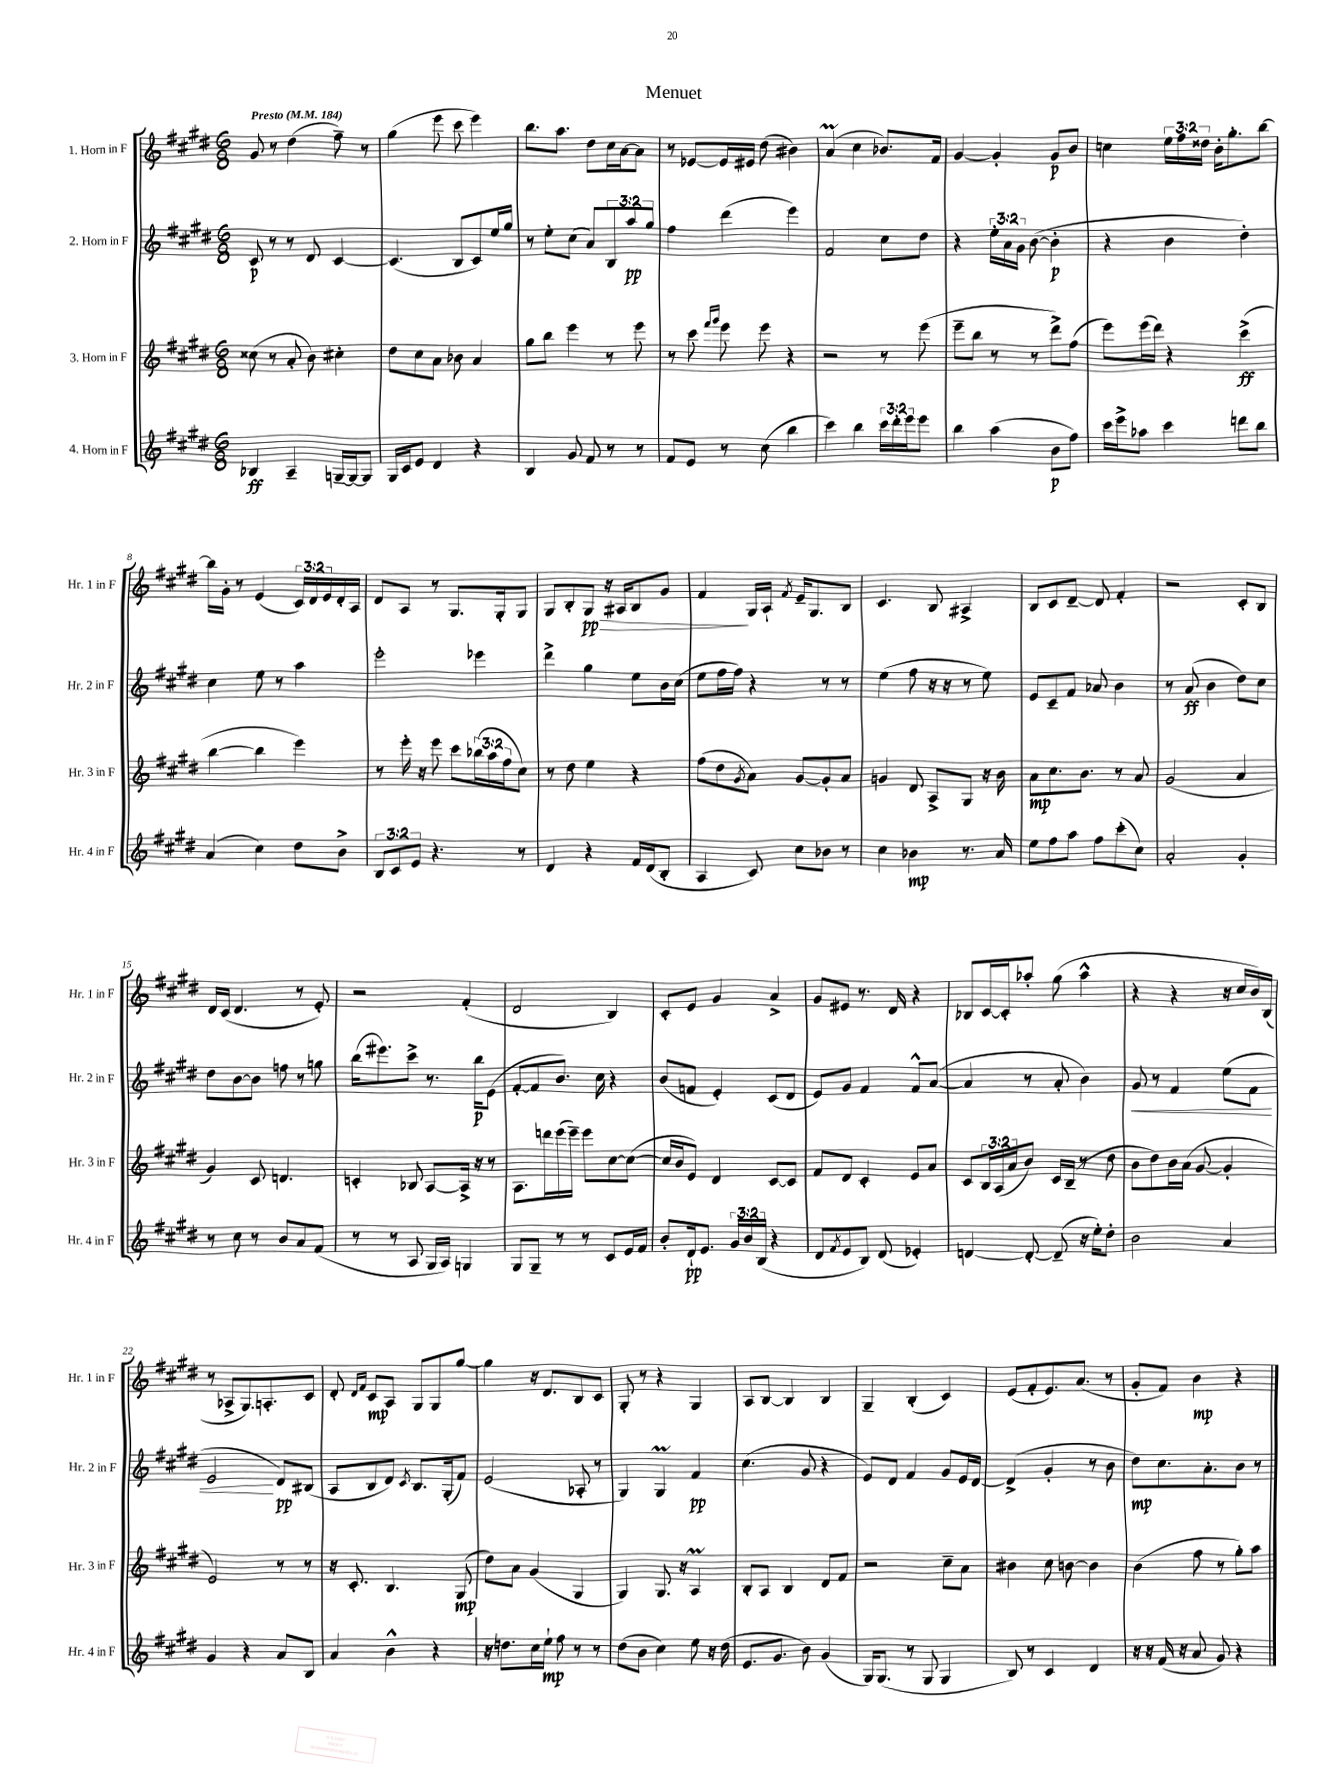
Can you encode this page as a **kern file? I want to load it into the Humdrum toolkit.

**kern	**kern	**kern	**kern
*staff4	*staff3	*staff2	*staff1
*clefG2	*clefG2	*clefG2	*clefG2
*k[f#c#g#d#]	*k[f#c#g#d#]	*k[f#c#g#d#]	*k[f#c#g#d#]
*M6/8	*M6/8	*M6/8	*M6/8
*MM184	*MM184	*MM184	*MM184
4B-/	(8cc##\	8c#/	8g#/
.	8r	8r	8r
4A~/	8a'/	8r	(4dd#\
.	8b\)	8d#/	.
[16G~/LL	4cc#'\	[4c#/	8ff#~\)
16G/_J	.	.	.
8G/]J	.	.	8r
=	=	=	=
16G#/LL	8dd#\L	(4.c#/]	(4gg#\
16c#/J	.	.	.
8e/J	8cc#\	.	.
4d#/	8a\J	.	8eee\
.	8b-\	8B/L	8ccc#\
4r	4a/	8c#/)	4eee\)
.	.	16ee/L	.
.	.	16gg#/JJ	.
=	=	=	=
4B/	8gg#\L	8r	8.bb\L
.	8bb\J	8ee'\L	.
.	.	.	8.aa\J
8g#/	4eee\	(8cc#\J	.
8f#/	.	8a/L)	8dd#\L
8r	8r	12B/	16cc#\L
.	.	.	[16a\J
.	.	12aa/	.
8r	8eee\	.	8a\]J
.	.	12gg#/J	.
=	=	=	=
8f#/L	8r	4ff#\	8r
8e/J	8ccc#\	.	[8e-/L
.	16qqfff#/LL	.	.
.	16qqggg#/JJ	.	.
8r	8eee\	(4ddd#\	16e-/]L
.	.	.	16e#/JJ
(8cc#\	8eee\	.	(8dd#\
4bb\	4r	4eee\)	4b#\)
=	=	=	=
4ccc#\)	2r	2f#/	(4a/
4bb\	.	.	4cc#\
24ccc#\LL	8r	8cc#\L	8.b-/L)
24ddd#'\	.	.	.
24eee\J	.	.	.
8eee\J	(8eee\	8dd#\J	.
.	.	.	16f#/Jk
=	=	=	=
4bb\	8eee~\L	4r	[4g#/
.	8bb\J	.	.
(4aa\	8r	24ee'\LL	4g#'/]
.	.	24a\	.
.	.	24g#\JJ	.
.	8r	([8b\	.
8b\L	8ddd#^\L)	4b'\]	8g#/L
8ff#\J)	(8ff#\J	.	8b/J
=	=	=	=
16ccc#\LL	8eee\L)	4r	4cc\
16eee^\J	.	.	.
8aa-\J	(16eee\L	.	.
.	16ddd#\JJ)	.	.
4ccc#\	4r	4b\	24ee\LL
.	.	.	24ff#\
.	.	.	24dd##\JJ
.	.	.	16b'\LK
.	.	.	8.gg#'\
8ddd\L	(4ccc#^\	4dd#'\)	.
8bb\J	.	.	[8bb\J
=	=	=	=
(4a/	[4bb\	4cc#\	16bb\]LL
.	.	.	16g#'\JJ
.	.	.	8r
4cc#\)	4bb\]	8ee\	(4e/
.	.	8r	.
8dd#\L	4eee\)	4aa\	24c#/LL)
.	.	.	24d#/
.	.	.	24e/
8b^\J	.	.	16d#'/
.	.	.	16A/JJ
=	=	=	=
12B/L	8r	2eee'\	8d#/L
12c#/	.	.	.
.	16eee'\	.	8A/J
12e/J	.	.	.
.	16r	.	.
4.r	8eee\	.	8r
.	8ccc#\L	.	8.G#/L
.	(24bb-\L	4eee-\	.
.	24aa\	.	.
.	.	.	16G#'/k
.	24ff#\J	.	.
8r	8cc#\J)	.	8G#/J
=	=	=	=
4d#/	8r	4ddd#^\	8G#/L
.	8dd#\	.	8B'/
4r	4ee\	4gg#\	8G#/J
.	.	.	16r
.	.	.	16A#/LK
16f#/LL	4r	8ee\L	8B/
(16d#/J	.	.	.
8B'/J	.	16b\L	8g#/J
.	.	(16cc#\JJ	.
=	=	=	=
4A/	(8ff#\L	8ee\L	4f#/
.	8dd#\	16ff#\L	.
.	.	16ff#\JJ)	.
.	8qg#/	.	.
8c#/)	8a\J)	4r	16G#/LL
.	.	.	16A`/JJ
.	.	.	8qf#/
8cc#\L	[8g#/L	.	16e~/LK
.	.	.	8.G#/
8b-\J	8g#'/]	8r	.
8r	8a/J	8r	8B/J
=	=	=	=
4cc#\	4g/	(4ee\	4.c#/
4b-\	8d#/	8ff#\	.
.	8A^/L	16r	8B/
.	.	16r	.
8.r	8G#/J	8r	4A#^/
.	16r	8ee\)	.
16a/	16b\	.	.
=	=	=	=
8ee\L	8a\L	8e/L	8B/L
8ff#\	8.cc#\	8c#~/	8c#/
8aa\J	.	8f#/J	[8d#~/J
.	8.b\J	.	.
8ff#\L	.	8a-/	8d#/]
(8ccc#'\	8r	4b\	4f#'/
8cc#\J)	8a/	.	.
=	=	=	=
2a'/	(2g#/	8r	2r
.	.	(8a/	.
.	.	4b\	.
4g#'/	4a/	8dd#\L)	8c#'/L
.	.	8cc#\J	8B/J
=	=	=	=
8r	4g#/)	8dd#\L	16d#/LL
.	.	.	(16c#/JJ
8cc#\	.	[8b\	4.d#/
8r	8c#/	8b\]J	.
8b/L	4.d/	8ff\	.
8a/	.	8r	8r
(8f#/J	.	8gg\	8e'/)
=	=	=	=
8r	4c'/	(16bb\LK	2r
.	.	8.eee#\)	.
8r	.	.	.
8A/	8B-/	8ccc#^\J	.
16G#/LL	[8A/L	8.r	.
16A/JJ)	.	.	.
4G/	16A^/]Jk	.	(4f#'/
.	16r	16bb\LK	.
.	8r	(8e\J	.
=	=	=	=
8G#/L	8.A\L	[8f#'/L	2d#/
8G#~/J	.	8f#/]	.
.	16ddd\L	.	.
8r	(16eee\	8.b/J)	.
.	16eee~\JJ)	.	.
8r	8eee\L	.	.
.	.	16cc#\	.
8c#/L	[8cc#\	4r	4B/)
16e/L	(8cc#\_J	.	.
16f#/JJ	.	.	.
=	=	=	=
8b'/L	16cc#/]LL	(8b/L	8c#'/L
.	16b/J	.	.
16d#`/k	8e/J)	8f/J	8e/J
8.e/J	.	.	.
.	4d#/	4e'/)	4g#/
24g#/LL	.	.	.
24b/	.	.	.
(24B/JJ	.	.	.
4r	[8c#/L	(8c#/L	4a^/
.	8c#/]J	8d#/J	.
=	=	=	=
8d#/L	8f#/L	8e/L)	8g#/L
8qf#/	.	.	.
8e/	8d#/J	8g#/J	8e#/J
8B/J)	4c#'/	4f#/	8.r
(8d#/	.	.	.
.	.	.	16d#/
4e-'/)	8e/L	8f#^^/L	4r
.	8a/J	([8a/J	.
=	=	=	=
[4d/	8c#/L	4a/]	8B-/L
.	24B/L	.	[16c#/L
.	(24A/	.	.
.	.	.	16c#'/]J
.	24a/J	.	.
8d'/_	8b/J)	8r	8aa-'/J
(8d~/]	16c#/LL	8a'/	(8gg#\
.	(16B~/JJ	.	.
16r	8r	4b\)	4aa-^^\
16ee'\LK)	.	.	.
8dd#'\J	8dd#\	.	.
=	=	=	=
2b\	8b\L	8g#/	4r
.	8dd#\)	8r	.
.	16b\L	4f#/	4r
.	(16a\JJ	.	.
.	[8g#/	.	.
4a/	4g#'/]	(8ee\L	16r
.	.	.	16cc#/LL
.	.	8f#\J	16b/)
.	.	.	(16B/JJ
=	=	=	=
4g#/	2e/)	2e/	8r
.	.	.	8A-^/L
4r	.	.	8.G#/)
.	.	.	8.A'/
8a/L	8r	8d#/L)	.
8B/J	8r	(8B#/J	8c#/J
=	=	=	=
4a/	16r	8A/L	8d#'/
.	8.c#'/	.	.
.	.	.	16qqd#/LL
.	.	.	16qqf#/JJ
.	.	8B/	8c#/L
4b^^\	4.B/	8d#/J)	8A/J
.	.	8qc#/	.
.	.	8.B/L	8G#/L
4r	.	.	8G#/
.	.	(16G#'/k	.
.	(8G#/	8f#/J)	[8gg#/J
=	=	=	=
16r	8dd#\L)	(2e/	4gg#\]
8.dd\L	.	.	.
.	8a\J	.	.
16cc#\L	(4g#/	.	16r
16ee`\JJ	.	.	8.d#/L
8ff#\	.	.	.
8r	4G#/	8A-'/	8B/
8r	.	8r	8c#/J
=	=	=	=
(8dd#\L	4G#/)	4G#/)	8G#'/
8b\J	.	.	8r
4cc#\)	8.G#/	4G#/	4r
.	16r	.	.
8ee\	4A/	4f#/	4G#/
16r	.	.	.
(16dd#\	.	.	.
=	=	=	=
8.e/L	8B'/L	(4.cc#\	8A/L
.	8A/J	.	[8B/J
8.g#/J	.	.	.
.	4B/	.	4B/]
8b\)	.	8g#/	.
(4g#/	8d#/L	4r	4B/
.	8f#/J	.	.
=	=	=	=
16G#/LK)	2r	8e/L)	4G#~/
(8.G#/J	.	.	.
.	.	8d#/J	.
8r	.	4f#/	(4B'/
8G#/	.	.	.
4G#/	8cc#~\L	8g#/L	4c#/)
.	8a\J	16e/L	.
.	.	[16d#/JJ	.
=	=	=	=
8B/)	4b#\	(4d#^/]	(8e/L
8r	.	.	8f#'/
4c#/	8cc#\	4g#'/	8.e/)
.	[8b\	.	.
.	.	.	(8.a/J
4d#/	4b\]	8r	.
.	.	8b\	8r
=	=	=	=
16r	(4b\	8dd#\L)	8g#'/L
16r	.	.	.
(16f#/	.	8.cc#\	8f#/J)
16r	.	.	.
8a/	8ff#\	.	4b\
.	.	8.a'\	.
8g#/)	8r	.	.
4r	8gg#'\L)	8b\J	4r
.	8aa\J	8r	.
==	==	==	==
*-	*-	*-	*-
